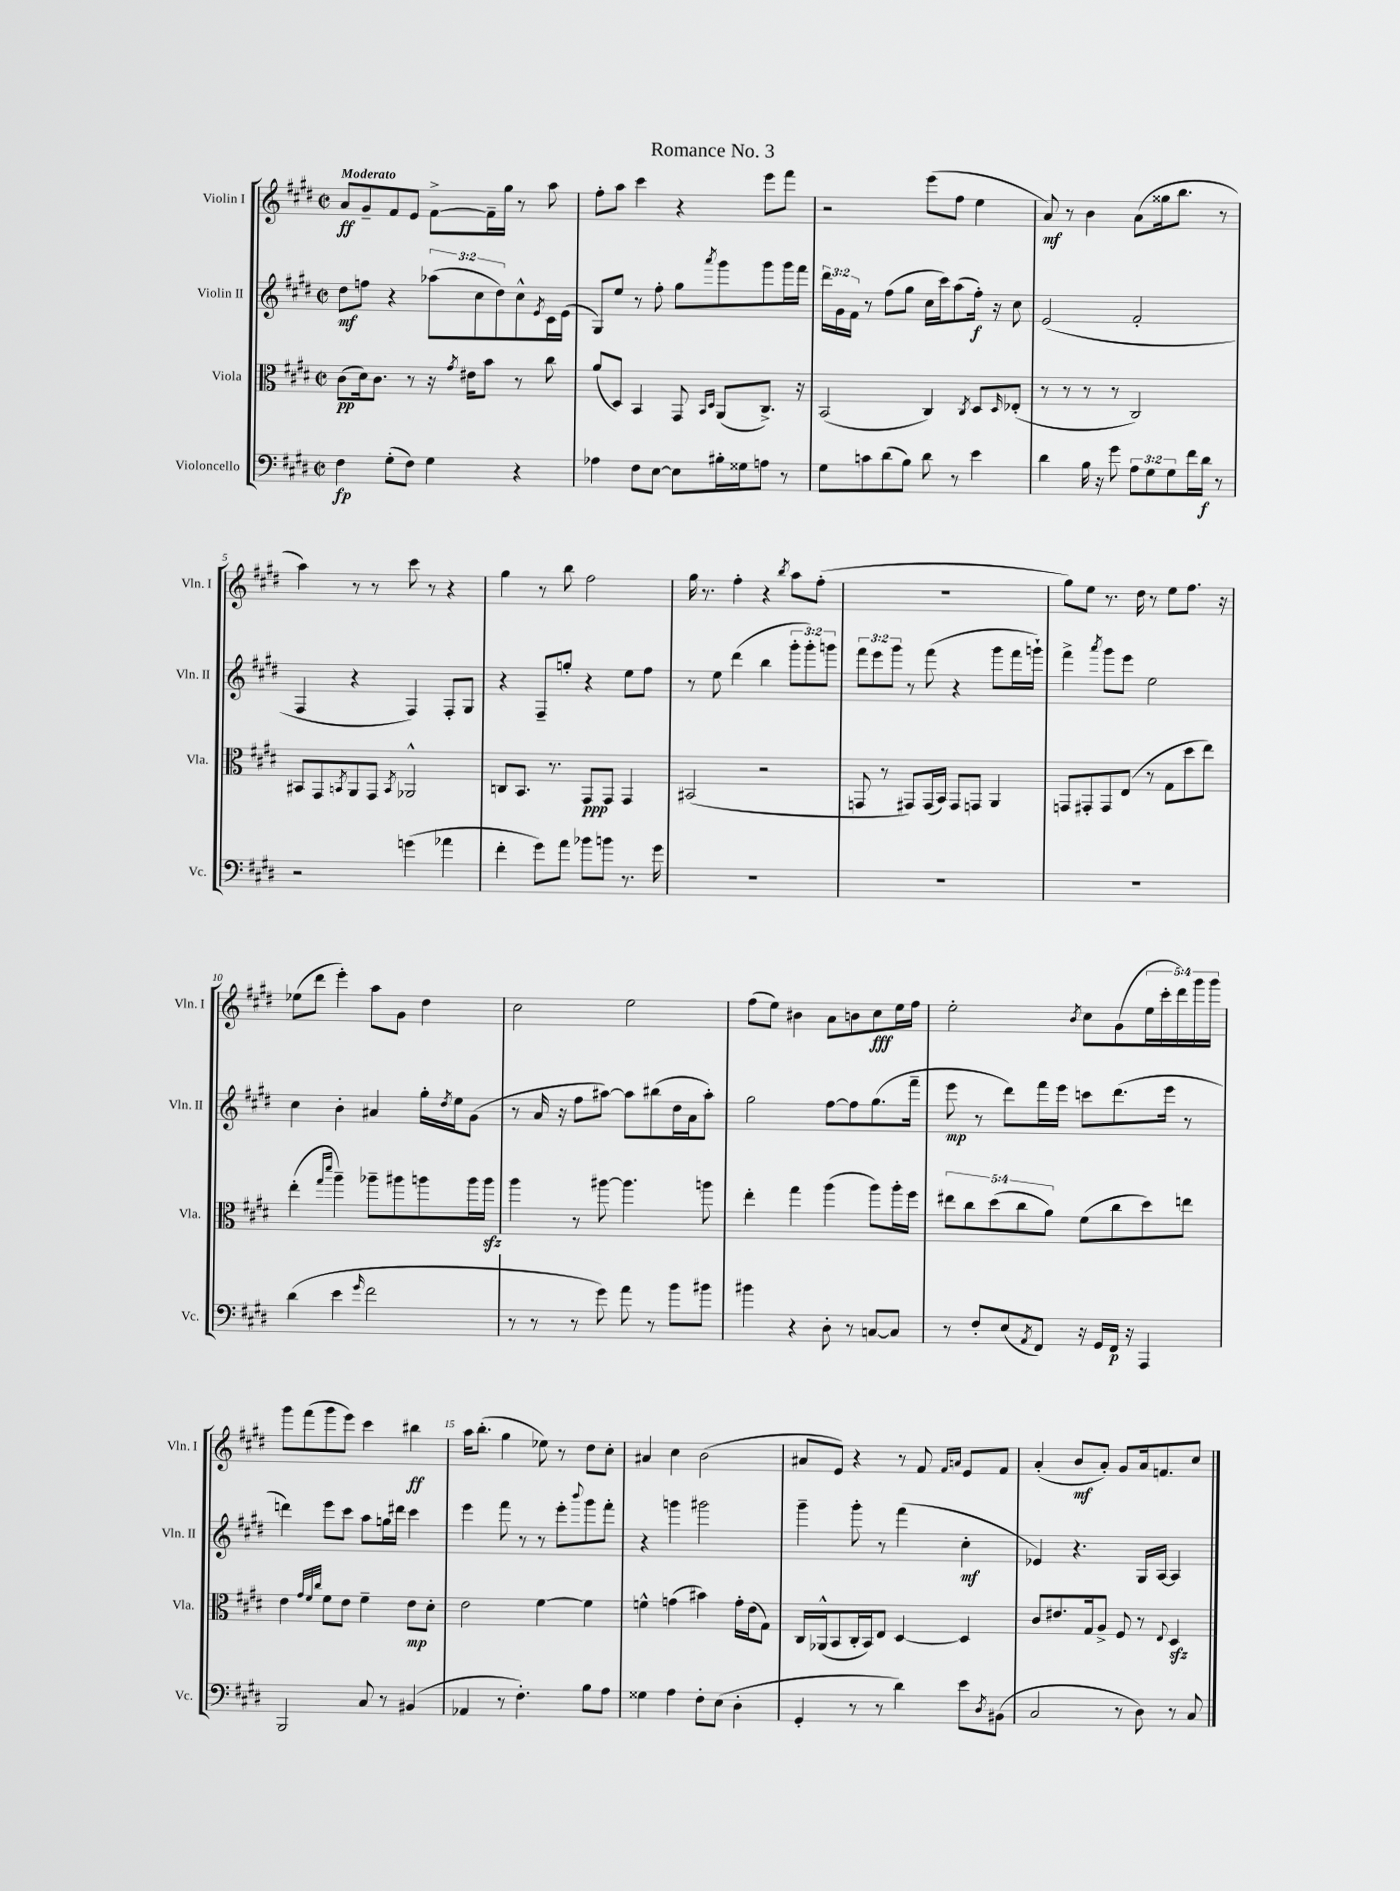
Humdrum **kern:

**kern	**kern	**kern	**kern
*staff4	*staff3	*staff2	*staff1
*clefF4	*clefC3	*clefG2	*clefG2
*k[f#c#g#d#]	*k[f#c#g#d#]	*k[f#c#g#d#]	*k[f#c#g#d#]
*M2/2	*M2/2	*M2/2	*M2/2
*met(c|)	*met(c|)	*met(c|)	*met(c|)
4F#\	(8c#\L	8dd#\L	8a/L
.	16d#\k)	8ff\J	8g#~/
.	8.c#\J	.	.
(8G#'\L	.	4r	8f#/
8F#\J)	8r	.	8e/J
4G#\	16r	(12aa-\L	[8f#^\L
.	8qg#/	.	.
.	16e#\LK	.	.
.	.	12cc#\	.
.	8b\J	.	16f#~\]L
.	.	12dd#\)	.
.	.	.	16gg#\JJ
4r	8r	8cc#^^\	8r
.	.	8qe/	.
.	8cc#\	16c#\L	8aa\
.	.	(16e\JJ	.
=	=	=	=
4A-\	(8a/L	8G#/L)	8ff#'\L
.	8D#/J)	8ee/J	8aa\J
8F#\L	4BB/	8r	4ccc#\
[8E\J	.	8ff#'\	.
8E\]L	8GG#/	8gg#\L	4r
.	16qqBB/LL	.	.
.	16qqD#/JJ	8qaaa/	.
16B#'\L	(8AA/L	8ggg#\	.
16G##\J	.	.	.
8A\J	8.C#^/J)	8ggg#\	8eee\L
8r	.	16ggg#\L	8fff#\J
.	16r	16fff#\JJ	.
=	=	=	=
8G#\L	(2BB/	24ddd#\LL	2r
.	.	24g#\	.
.	.	24f#\JJ	.
8c\	.	8r	.
(8d#\	.	(8ff#\L	.
8B\J)	.	8gg#\J	.
8d#\	4C#/)	16cc#\LL	(8eee\L
.	.	16ccc#\J)	.
8r	.	(8aa\	8ff#\J
.	8qC#/	.	.
4e\	8D#/L	16ff#'\Jk)	4ee\
.	.	16r	.
.	16qqD#/	.	.
.	(8E-'/J	8cc#\	.
=	=	=	=
4d#\	8r	(2e/	8a/)
.	8r	.	8r
16B\	8r	.	4b\
16r	.	.	.
8g#\	8r	.	.
12A\L	2C#/)	2f#'/	(8a\L
12G#\	.	.	.
.	.	.	16gg##\k
12G#\	.	.	.
.	.	.	8.bb\J
16f#\L	.	.	.
16d#\JJ	.	.	.
8r	.	.	8r
=	=	=	=
2r	8BB#/L	4F#/	4aa\)
.	8GG#/	.	.
.	8qBB/	.	.
.	8AA/	4r	8r
.	8GG#/J	.	8r
.	8qBB/	.	.
(4g\	2AA-^^/	4F#/)	8ccc#\
.	.	.	8r
4a-\	.	8F#'/L	4r
.	.	8G#/J	.
=	=	=	=
4f#'\	8C/L	4r	4gg#\
.	8.BB/J	.	.
8g#\L)	.	8F#~/L	8r
.	8.r	.	.
8a\J	.	8gg'/J	8bb\
8b-\L	8GG#/L	4r	2ff#\
8b\J	8GG#/J	.	.
8.r	4GG#/	8ee\L	.
.	.	8ff#\J	.
16g#\	.	.	.
=	=	=	=
1r	(2BB#/	8r	16gg#\
.	.	.	8.r
.	.	8ee\	.
.	.	(4ddd#\	4ff#'\
.	2r	4bb\	4r
.	.	.	8qbb/
.	.	12ggg#'\L	8aa\L
.	.	12ggg#'\)	.
.	.	.	(8ff#'\J
.	.	12ggg\J	.
=	=	=	=
1r	8GG/	12fff#\L	1r
.	.	12eee\	.
.	8r	.	.
.	.	12ggg#\J	.
.	8GG#/L)	8r	.
.	(16GG#/L	(8fff#\	.
.	16BB/JJ)	.	.
.	8GG#/L	4r	.
.	8GG/J	.	.
.	4AA/	8ggg#\L	.
.	.	16fff#\L	.
.	.	16ggg`\JJ)	.
=	=	=	=
1r	8GG/L	4fff#^\	8gg#\L)
.	8GG#'/	.	8ee\J
.	.	8qaaa/	.
.	8GG#/	8ggg#\L	8.r
.	(8E/J	8eee\J	.
.	.	.	16dd#\
.	8r	2ee\	8r
.	8G#\L	.	8ee\L
.	8dd#\	.	8.ff#\J
.	8ee\J)	.	.
.	.	.	16r
=	=	=	=
(4d#\	(4ee'\	4cc#\	(8ee-\L
.	.	.	8ddd#\J
.	16qqgg#/LL	.	.
.	16qqddd#/JJ	.	.
4e\	4aa~\)	4b'\	4eee'\)
16qqg#/	.	.	.
2f#\	8aa-~\L	4a#/	8aa\L
.	8aa#\	.	8g#\J
.	8aa\	16gg#'\LL	4dd#\
.	.	8qdd#/	.
.	.	16ee\J	.
.	16aa\L	(8g#\J	.
.	16aa\JJ	.	.
=	=	=	=
8r	4aa\	8r	2cc#\
8r	.	16a/	.
.	.	16r	.
8r	8r	8ff#\L	.
8g#\)	[8aa#\	[8aa#\J)	.
8a\	4.aa#\]	8aa#\]L	2ee\
8r	.	(8bb#\	.
8b\L	.	16dd#\L	.
.	.	16a\J	.
8b#\J	8aa\	8aa#'\J)	.
=	=	=	=
4b#\	4ee'\	2gg#\	(8ff#\L
.	.	.	8ee\J)
4r	4gg#\	.	4b#\
8D#'\	(4aa\	[8ff#\L	8a\L
8r	.	8ff#\]	8b\
[8C/L	8aa\L)	(8.gg#\	8cc#\
8C/]J	16aa'\L	.	16ee\L
.	16ff#\JJ	16fff#~\Jk	16ff#\JJ
=	=	=	=
8r	10ee#\L	8eee\	2ee'\
.	10cc#\	.	.
8F#'/L	.	8r	.
.	(10dd#\	.	.
(8E/	.	8ddd#\L)	.
.	10cc#\	.	.
8qAA/	.	.	.
8FF#/J)	.	16fff#\L	.
.	10a\J)	.	.
.	.	16eee\JJ	.
.	.	.	8qb/
16r	(8f#\L	8ccc\L	8cc#\L
16GG#/LL	.	.	.
16FF#/JJ	8cc#\	(8.ddd#\	(8g#\
16r	.	.	.
4AAA/	8dd#\)	.	20ee\L
.	.	.	20ccc#'\
.	.	16eee\Jk	.
.	.	.	20ddd#\)
.	8ee\J	8r	.
.	.	.	20ggg#\
.	.	.	20ggg#\JJ
=	=	=	=
2BBB/	4e\	4ddd\)	8ggg#\L
.	.	.	(8fff#\
.	32qqg#/LLL	.	.
.	32qqf#/	.	.
.	32qqcc#/JJJ	.	.
.	8f#\L	8eee\L	8ggg#\
.	8e\J	8ccc#\J	8eee\J)
8C#/	4f#~\	8aa\L	4ccc#\
8r	.	16gg\L	.
.	.	16ddd#\JJ	.
(4BB#/	8e\L	4ccc#\	4bb#\
.	8d#'\J	.	.
=	=	=	=
4AA-/	2e\	4eee\	16aa\LK
.	.	.	(8.bb'\J
8r	.	8fff#\	4gg#\
4.F#'\)	.	8r	.
.	[4f#\	8r	8ee-\)
.	.	8eee'\L	8r
.	.	8qqbbb/	.
8B\L	4f#\]	8ggg#\	8dd#\L
8A\J	.	8fff#'\J	8cc#'\J
=	=	=	=
4G##\	4f^^\	4r	4a#/
4A\	(4g\	4ggg\	4cc#\
8F#'\L	4b#\)	2ggg#\	(2b\
(8E\J	.	.	.
4D#'\	16g'\LL	.	.
.	(16e\J	.	.
.	8G#\J)	.	.
=	=	=	=
4GG#'/	16C#/LL	4ggg#~\	8a#/L
.	(16AA-^^/J	.	.
.	8BB/	.	8e/J)
8r	16C#'/L	8ggg#'\	4r
.	16BB/J)	.	.
8r	8E/J	8r	.
4d#\)	[4D#/	(4fff#\	8r
.	.	.	8f#/
.	.	.	16qqf#/LL
.	.	.	16qqa/JJ
8e\L	4D#/]	4cc#'\	8e/L
8qD#/	.	.	.
(8BB#\J	.	.	8f#/J
=	=	=	=
2C#/	8c#/L	4e-/)	(4a'/
.	8.e#/	.	.
.	.	4.r	8b/L
.	16G#/k	.	.
.	8A^/J	.	8a'/J)
8r	8F#/	.	8g#/L
8D#\)	8r	16G#/LL	16a/k
.	.	[16A/JJ	8.f/
.	8qqE/	.	.
8r	4D#/	4A/]	.
8C#/	.	.	8cc#/J
==	==	==	==
*-	*-	*-	*-
